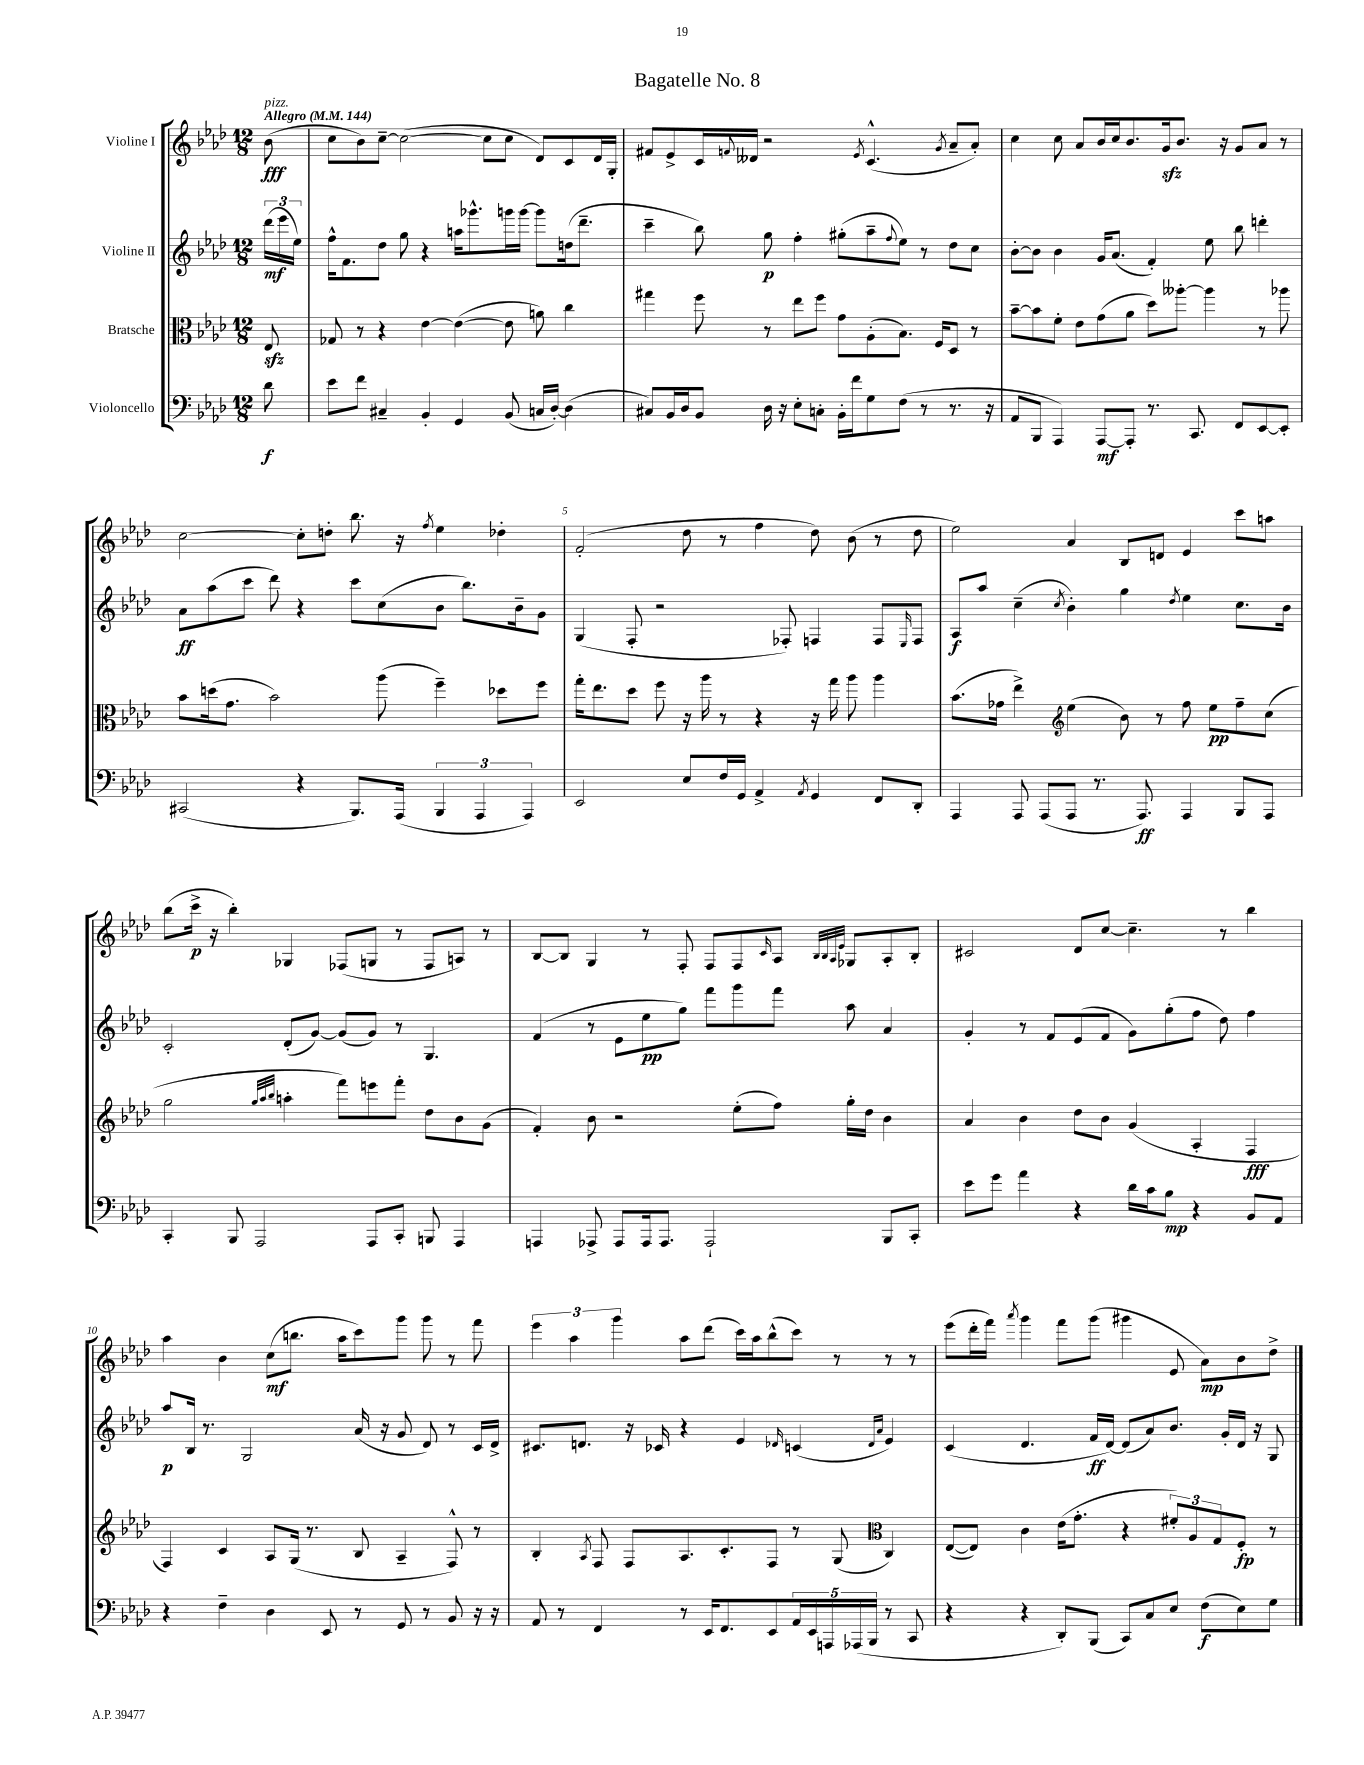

**kern	**kern	**kern	**kern
*staff4	*staff3	*staff2	*staff1
*clefF4	*clefC3	*clefG2	*clefG2
*k[b-e-a-d-]	*k[b-e-a-d-]	*k[b-e-a-d-]	*k[b-e-a-d-]
*M12/8	*M12/8	*M12/8	*M12/8
*MM144	*MM144	*MM144	*MM144
8d-	8E-	(24ddd-	(8b-
.	.	24eee-	.
.	.	24ee-)	.
=	=	=	=
8e-	8G-	16ff^^	8cc
.	.	8.f	.
8f	8r	.	8b-)
4C#~	4r	8dd-	[8cc~
.	.	8gg	(2cc_
4BB-'	[4e-	4r	.
4GG	(4e-_	16aa	.
.	.	8.ggg-^^	.
.	.	.	8cc]
(8BB-	8e-]	16ggg	8cc
.	.	[16ggg	.
16C	8a)	8ggg]	8d-)
[16D-')	.	.	.
(4D-]	4cc	(16dd	8c
.	.	8.ddd-~	.
.	.	.	16d-
.	.	.	16G'
=	=	=	=
8C#)	4gg#	4ccc~	8f#
16BB-	.	.	8e-^
16D-	.	.	.
8BB-	8ff	8bb-)	16c
.	.	.	8qqf
.	.	.	16d--
16D-	8r	8gg	2r
16r	.	.	.
8E-'	8ee-	4ff'	.
8C'	8ff	.	.
16BB-'	8g	(8gg#'	.
16f	.	.	.
.	.	.	8qe-
8G	(8A-'	8aa-~	(4.c^^
.	.	8qqff	.
(8F	8.B-)	8ee-)	.
8r	.	8r	.
.	16F	.	.
.	.	.	8qg
8.r	8D-	8dd-	8a-~
.	8r	8cc	8a-')
16r	.	.	.
=	=	=	=
8AA-	[8b-~	[8b-'	4cc
8BBB-	8b-]	8b-]	.
4AAA-)	8f'	4b-	8cc
.	8e-	.	8a-
[8AAA-	(8g	16g	16b-
.	.	(8.a-	16cc
8AAA-']	8a-	.	8.b-
8.r	8dd-)	4f')	.
.	.	.	16g
.	[8aa--'	.	8.b-
8.CC	.	.	.
.	4aa--]	8ee-	.
.	.	.	16r
8FF	.	8bb-	8g
[8EE-	8r	4ddd'	8a-
8EE-']	8aa-	.	8r
=	=	=	=
(2CC#	8b-	8a-	[2cc
.	(16dd	(8aa-	.
.	8.g	.	.
.	.	8ccc	.
.	2b-)	8ddd-)	.
4r	.	4r	8cc']
.	.	.	8dd'
8.BBB-)	.	8ccc	8.bb-
.	(8aa-	(8cc	.
(16AAA-	.	.	16r
.	.	.	8qff
6BBB-	4ff~)	8b-	4ee-
.	.	8.bb-)	.
6AAA-	.	.	.
.	8dd-	.	4dd-'
.	.	16b-~	.
6AAA-)	.	.	.
.	8ff	8g	.
=	=	=	=
2EE-	16gg'	(4G	(2f'
.	8.ee-	.	.
.	8dd-	8F'	.
.	8ff	2r	.
8E-	16r	.	8dd-
.	16aa-	.	.
16F	8r	.	8r
16GG	.	.	.
4AA-^	4r	.	4ff
.	.	8F-')	.
8qAA-	.	.	.
4GG	16r	4F	8dd-)
.	16gg	.	.
.	8aa-	.	(8b-
8FF	4aa-	8F	8r
.	.	16qqE-	.
8DD-'	.	8F	8dd-
=	=	=	=
4AAA-	(8.b-	8A-	2ee-)
.	.	8aa-	.
.	16g-	.	.
8AAA-	4ee-^)	(4cc~	.
(8AAA-	.	.	.
*	*clefG2	*	*
.	.	8qcc	.
8AAA-	(4ee-	4b-')	4a-
8.r	.	.	.
.	8b-)	4gg	8B-
8.AAA-)	.	.	.
.	8r	.	8d
.	.	8qdd-	.
4AAA-	8ff	4ee-	4e-
.	8ee-	.	.
8BBB-	8ff~	8.cc	8ccc
8AAA-	(8cc	.	8aa
.	.	16b-	.
=	=	=	=
4CC'	2gg	2c'	(8bb-
.	.	.	16ccc^
.	.	.	16r
8BBB-	.	.	4bb-')
2AAA-	.	.	.
.	32qqgg	.	.
.	32qqaa-	.	.
.	32qqbb-	.	.
.	4aa'	(8d-'	4G-
.	.	[8g)	.
.	8fff)	(8g]	(8F-
8AAA-	8eee	8g)	8G
8CC'	8fff'	8r	8r
8BBB	8dd-	4.G	8F-
4AAA-	8b-	.	8A)
.	(8g	.	8r
=	=	=	=
4AAA	4f')	(4f	[8B-
.	.	.	8B-]
8AAA-^	8b-	8r	4G
8AAA-	2r	8e-	.
16AAA-	.	8ee-	8r
8.AAA-	.	.	.
.	.	8gg)	8F'
2AAA-`	.	8fff	8F
.	(8ee-'	8ggg	8F
.	.	.	16qqc
.	8ff)	8fff	8A-
.	.	.	32qqB-
.	.	.	32qqB-
.	.	.	32qqA-
.	.	.	32qqe-
.	16gg'	8aa-	8G-
.	16dd-	.	.
8BBB-	4b-	4a-	8A-'
8CC'	.	.	8B-'
=	=	=	=
8e-	4a-	4g'	2c#
8g	.	.	.
4a-	4b-	8r	.
.	.	8f	.
4r	8dd-	(8e-	8d-
.	8b-	8f	[8cc
16d-	(4g	8g)	4.cc~]
16c	.	.	.
8B-	.	(8gg'	.
4r	4A-'	8ff	.
.	.	8dd-)	8r
8BB-	4F	4ff	4bb-
8AA-	.	.	.
=	=	=	=
4r	4F)	8aa-	4aa-
.	.	16B-	.
.	.	8.r	.
4F~	4c	.	4b-
.	.	2G	.
4D-	8A-	.	(8cc
.	(16G	.	8.bb
.	8.r	.	.
8EE-	.	.	.
.	.	.	16aa-
8r	8B-	(16a-	8ccc)
.	.	16r	.
8GG	4A-~	8g	8ggg
8r	.	8d-)	8ggg
8BB-	8F^^)	8r	8r
16r	8r	16c	8fff
16r	.	16d-^	.
=	=	=	=
8AA-	4B-'	8.c#	6eee-
8r	.	.	.
.	.	.	6aa-
.	.	8.d	.
.	8qA-	.	.
4FF	8F	.	.
.	.	.	6ggg
.	8F	16r	.
.	.	16c-	.
8r	8.A-	4r	8aa-
16EE-	.	.	(8ddd-
8.FF	8.c'	.	.
.	.	4e-	16ccc)
.	.	.	16aa-
8EE-	8F	.	(8bb-^^
.	.	16qqd-	.
20AA-	8r	(4c	8ccc)
20EE-	.	.	.
20AAA	.	.	.
.	(8G	.	8r
(20AAA-	.	.	.
20BBB-	.	.	.
*	*clefC3	*	*
.	.	16qqd-	.
.	.	16qqa-	.
8r	4C)	4e-)	8r
8CC	.	.	8r
=	=	=	=
4r	([8E-	(4c	(8eee-
.	8E-])	.	16ddd-'
.	.	.	16fff)
.	.	.	8qaaa-
4r	4c	4.d-	4ggg
8DD-')	(16e-	.	8fff
.	8.g'	.	.
(8BBB-	.	16f	(8ggg
.	.	[16d-)	.
8CC)	4r	(8d-]	4ggg#
8C	.	8a-)	.
8E-	12f#')	8.b-	8e-
.	12A-	.	.
(8F	.	.	8a-)
.	12G	.	.
.	.	16g'	.
8E-)	8F'	16d-	8b-
.	.	16r	.
8G	8r	8G	8dd-^
==	==	==	==
*-	*-	*-	*-
